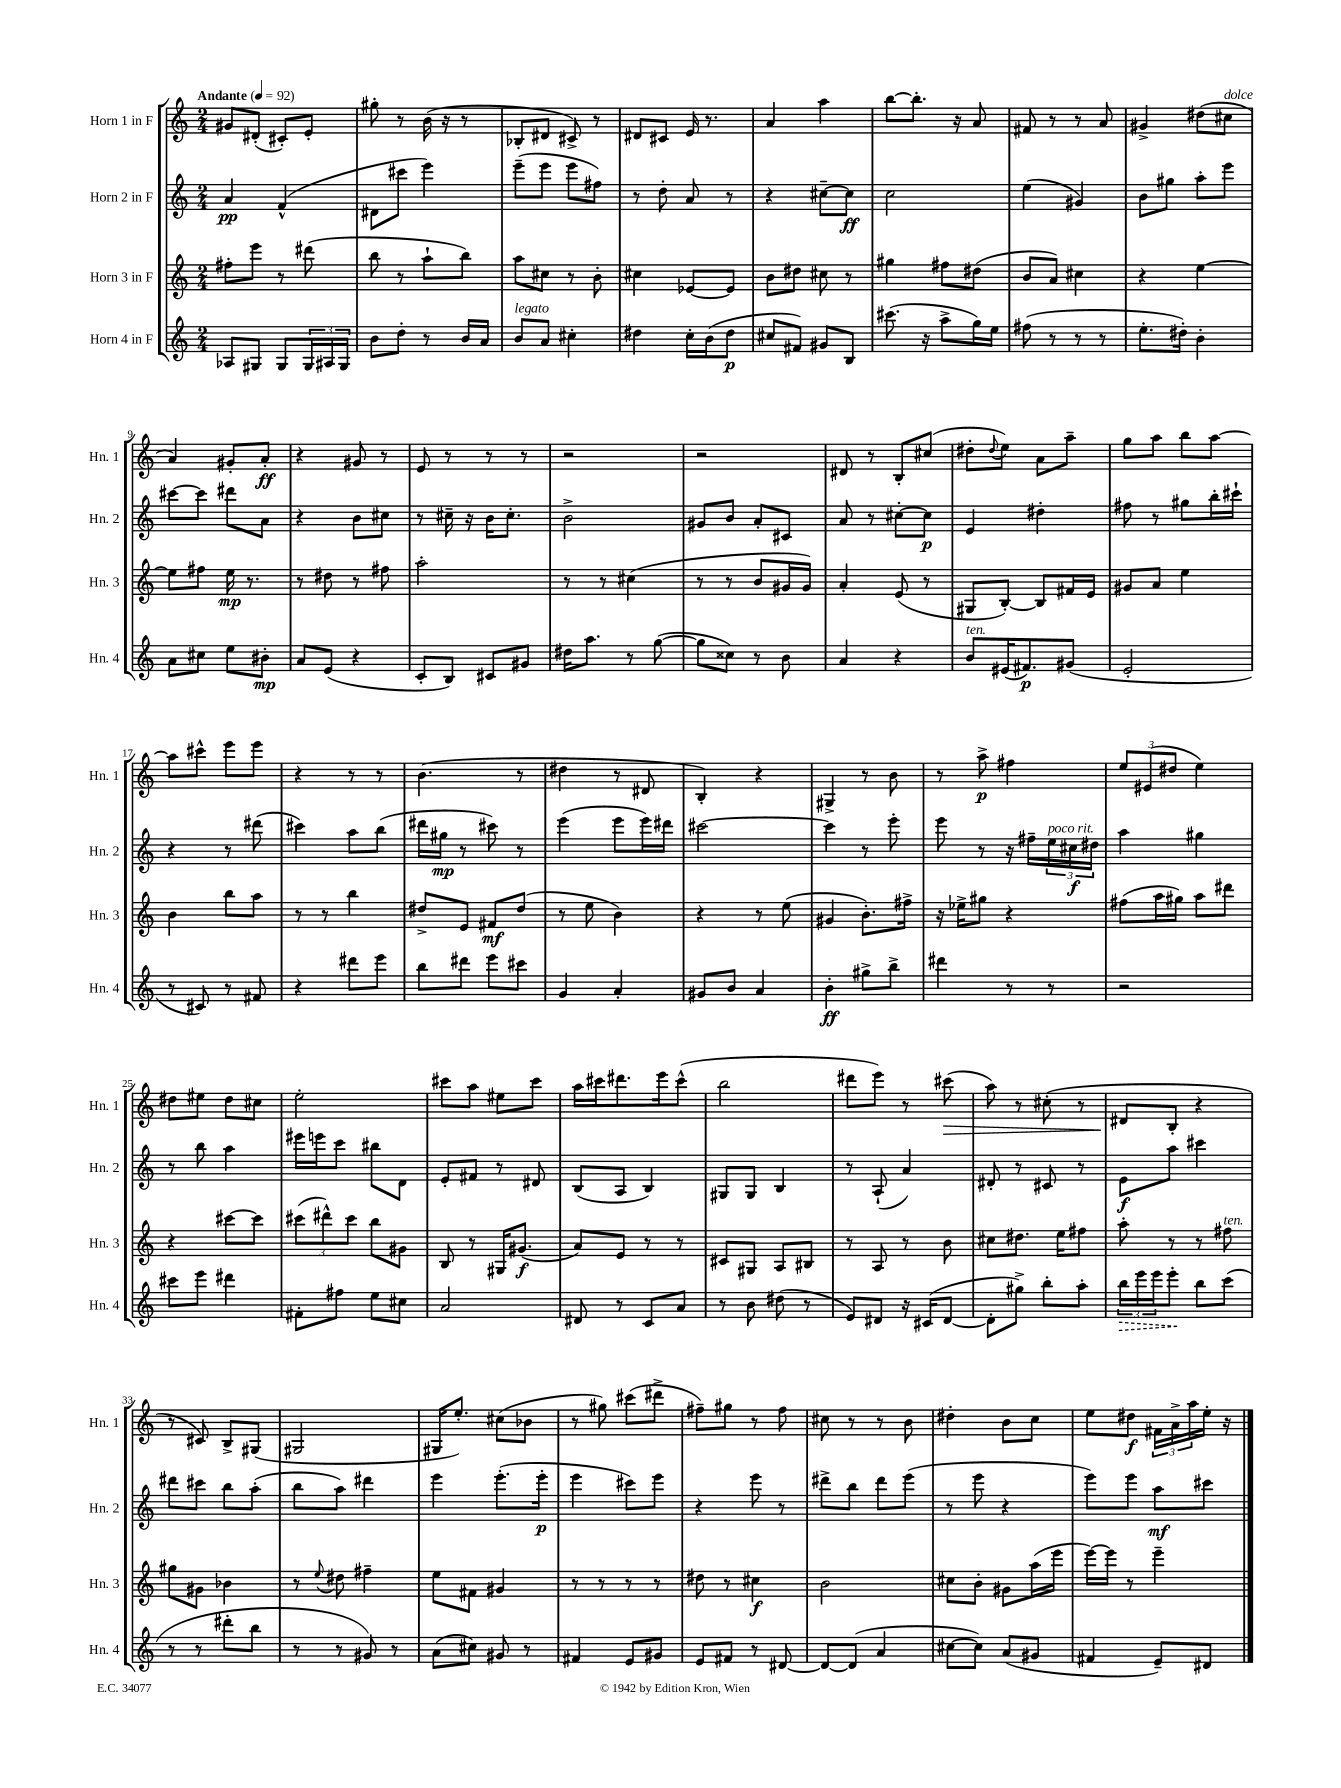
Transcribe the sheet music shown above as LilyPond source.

<<
\new StaffGroup <<
\new Staff = "s0" \with { instrumentName = "Horn 1 in F" shortInstrumentName = "Hn. 1" } {
    \clef treble \key c \major \numericTimeSignature \time 2/4 \tempo "Andante" 4 = 92
    gis'8 dis'8-.( cis'8-.) e'8-. |
    gis''8-. r8 b'16( r16 r8 |
    bes8-. dis'8 cis'8->) r8 |
    dis'8 cis'8 e'16 r8. |
    a'4 a''4 |
    b''8~ b''8.-. r16 a'8 |
    fis'8 r8 r8 a'8 |
    gis'4-> dis''8( cis''8^\markup { \italic "dolce" } |
    a'4) gis'8-. a'8-.\ff |
    r4 gis'8 r8 |
    e'8 r8 r8 r8 |
    r2 |
    r2 |
    dis'8 r8 b8-. cis''8( |
    dis''8-. \appoggiatura { dis''8 } e''8) a'8 a''8-- |
    g''8 a''8 b''8 a''8~ |
    a''8 cis'''8-^ e'''8 e'''8 |
    r4 r8 r8 |
    b'4.( r8 |
    dis''4 r8 dis'8 |
    b4-.) r4 |
    gis4-> r8 b'8 |
    r8 a''8->\p fis''4 |
    \tuplet 3/2 { e''8 eis'8( dis''8 } e''4) |
    dis''8 eis''8 dis''8 cis''8 |
    e''2-. |
    cis'''8 a''8 eis''8 cis'''8 |
    a''16 cis'''16 dis'''8. e'''16 cis'''8-^( |
    b''2 |
    dis'''8 e'''8) r8 cis'''8\>( |
    a''8) r8 cis''8-.( r8 |
    dis'8\! b8-. r4 |
    r8 cis'8) b8-> gis8( |
    gis2 |
    gis16 e''8.-.) cis''8( bes'8 |
    r8 gis''8) cis'''8( dis'''8-> |
    fis''8--) gis''8 r8 fis''8 |
    cis''8 r8 r8 b'8 |
    dis''4-. b'8 c''8 |
    e''8 dis''8\f \tuplet 3/2 { fis'16 a'16-> a''16 } e''16-. r16 \bar "|." |
}
\new Staff = "s1" \with { instrumentName = "Horn 2 in F" shortInstrumentName = "Hn. 2" } {
    \clef treble \key c \major \numericTimeSignature \time 2/4
    a'4\pp f'4-^( |
    dis'8 cis'''8 e'''4) |
    e'''8--( e'''8 e'''8 fis''8) |
    r8 d''8-. a'8 r8 |
    r4 cis''8~-- cis''8\ff |
    c''2 |
    e''4( gis'4) |
    b'8 gis''8 a''8-. e'''8 |
    cis'''8~ cis'''8 dis'''8 a'8 |
    r4 b'8 cis''8 |
    r8 cis''16-- r16 b'16 cis''8.-. |
    b'2-> |
    gis'8 b'8 a'8-. cis'8 |
    a'8 r8 cis''8~-. cis''8\p |
    e'4 dis''4-. |
    fis''8 r8 gis''8 b''16-. cis'''16-! |
    r4 r8 dis'''8( |
    cis'''4) a''8 b''8( |
    dis'''16 gis''16\mp r8 cis'''8) r8 |
    e'''4( e'''8 e'''16) dis'''16 |
    cis'''2~ |
    cis'''4 r8 e'''8-. |
    e'''8 r8 r16 fis''16-- \tuplet 3/2 { e''16^\markup { \italic "poco rit." } cis''16\f dis''16 } |
    a''4 gis''4 |
    r8 b''8 a''4 |
    eis'''16 e'''16 c'''8 bis''8 d'8 |
    e'8-. fis'8 r8 dis'8 |
    b8( a8 b4) |
    gis8 gis8 b4 |
    r8 a8-!( a'4) |
    dis'8-. r8 cis'8 r8 |
    e'8\f a''8 cis'''4 |
    dis'''8 cis'''8 b''8 a''8-.( |
    b''8 a''8) dis'''4 |
    e'''4 e'''8.-.( e'''16-.\p |
    e'''4 cis'''8) e'''8 |
    r4 e'''8 r8 |
    dis'''8-> b''8 dis'''8 e'''8( |
    r8 e'''8 r4 |
    e'''8) e'''8 a''8\mf cis'''8 \bar "|." |
}
\new Staff = "s2" \with { instrumentName = "Horn 3 in F" shortInstrumentName = "Hn. 3" } {
    \clef treble \key c \major \numericTimeSignature \time 2/4
    fis''8-. e'''8 r8 dis'''8( |
    b''8 r8 a''8-! b''8) |
    a''8 cis''8 r8 b'8-. |
    cis''4 ees'8~ ees'8 |
    b'8 dis''8 cis''8 r8 |
    gis''4 fis''8 dis''8( |
    b'8 a'8) cis''4 |
    r4 e''4~ |
    e''8 fis''8 e''16\mp r8. |
    r8 dis''8 r8 fis''8 |
    a''2-. |
    r8 r8 cis''4( |
    r8 r8 b'8 gis'16 gis'16) |
    a'4-. e'8( r8 |
    gis8 b8~-.) b8 fis'16 e'16 |
    gis'8 a'8 e''4 |
    b'4 b''8 a''8 |
    r8 r8 b''4 |
    dis''8-> e'8 fis'8\mf dis''8( |
    r8 e''8 b'4) |
    r4 r8 e''8( |
    gis'4 b'8.-.) fis''16-> |
    r16 ees''16-> gis''8 r4 |
    fis''8( a''16 gis''16) a''8 dis'''8 |
    r4 cis'''8~ cis'''8 |
    \tuplet 3/2 { cis'''8( dis'''8-^) cis'''8 } b''8 gis'8 |
    b8 r8 gis16 gis'8.\f( |
    a'8) e'8 r8 r8 |
    cis'8 gis8 a8 bis8 |
    r8 a8 r8 b'8 |
    cis''8 dis''8. e''16 fis''8 |
    a''8-. r8 r8 fis''8^\markup { \italic "ten." } |
    gis''8 gis'8 bes'4 |
    r8 \appoggiatura { e''8 } dis''8 fis''4-- |
    e''8 fis'8 gis'4 |
    r8 r8 r8 r8 |
    dis''8 r8 cis''4\f |
    b'2 |
    cis''8 b'8-. gis'8 a''16( e'''16 |
    e'''16~) e'''16 r8 e'''4-- \bar "|." |
}
\new Staff = "s3" \with { instrumentName = "Horn 4 in F" shortInstrumentName = "Hn. 4" } {
    \clef treble \key c \major \numericTimeSignature \time 2/4
    aes8 gis8 gis8 \tuplet 3/2 { gis16 ais16 gis16 } |
    b'8 d''8-. r8 b'16 a'16 |
    b'8^\markup { \italic "legato" } a'8 cis''4-. |
    dis''4 c''16-. b'16( dis''8\p |
    cis''8 fis'8) gis'8 b8 |
    cis'''8.( r16 a''8-> g''16) e''16 |
    fis''8( r8 r8 r8 |
    e''8.-. dis''16-.) b'4-. |
    a'8 cis''8 e''8 bis'8-.\mp |
    a'8 e'8( r4 |
    c'8-. b8) cis'8 gis'8 |
    dis''16 a''8. r8 g''8~( |
    g''8 cisis''8) r8 b'8 |
    a'4 r4 |
    b'8^\markup { \italic "ten." } eis'16( fis'8.\p) gis'8( |
    e'2-. |
    r8 cis'8) r8 fis'8 |
    r4 dis'''8 e'''8 |
    b''8 dis'''8 e'''8 cis'''8 |
    g'4 a'4-. |
    gis'8 b'8 a'4 |
    b'4-.\ff gis''8-> b''8-> |
    dis'''4 r8 r8 |
    r2 |
    cis'''8 e'''8 dis'''4 |
    fis'8-. fis''8 e''8 cis''8 |
    a'2 |
    dis'8 r8 c'8 a'8 |
    r8 b'8 dis''8( r8 |
    e'8) dis'8 r16 cis'16( dis'8~ |
    dis'8-. gis''8->) b''8-. a''8-. |
    \tuplet 3/2 { \once \override Hairpin.style = #'dashed-line b''16\> e'''16 e'''16 } e'''8-.\! b''8 c'''8( |
    r8 r8 dis'''8-. b''8 |
    r8 r8 gis'8) r8 |
    a'8( cis''8) gis'8 r8 |
    fis'4 e'8 gis'8 |
    e'8 fis'8 r8 dis'8~ |
    dis'8~ dis'8( a'4 |
    cis''8~ cis''8) a'8( gis'8 |
    fis'4 e'8--) dis'8 \bar "|." |
}
>>
>>
